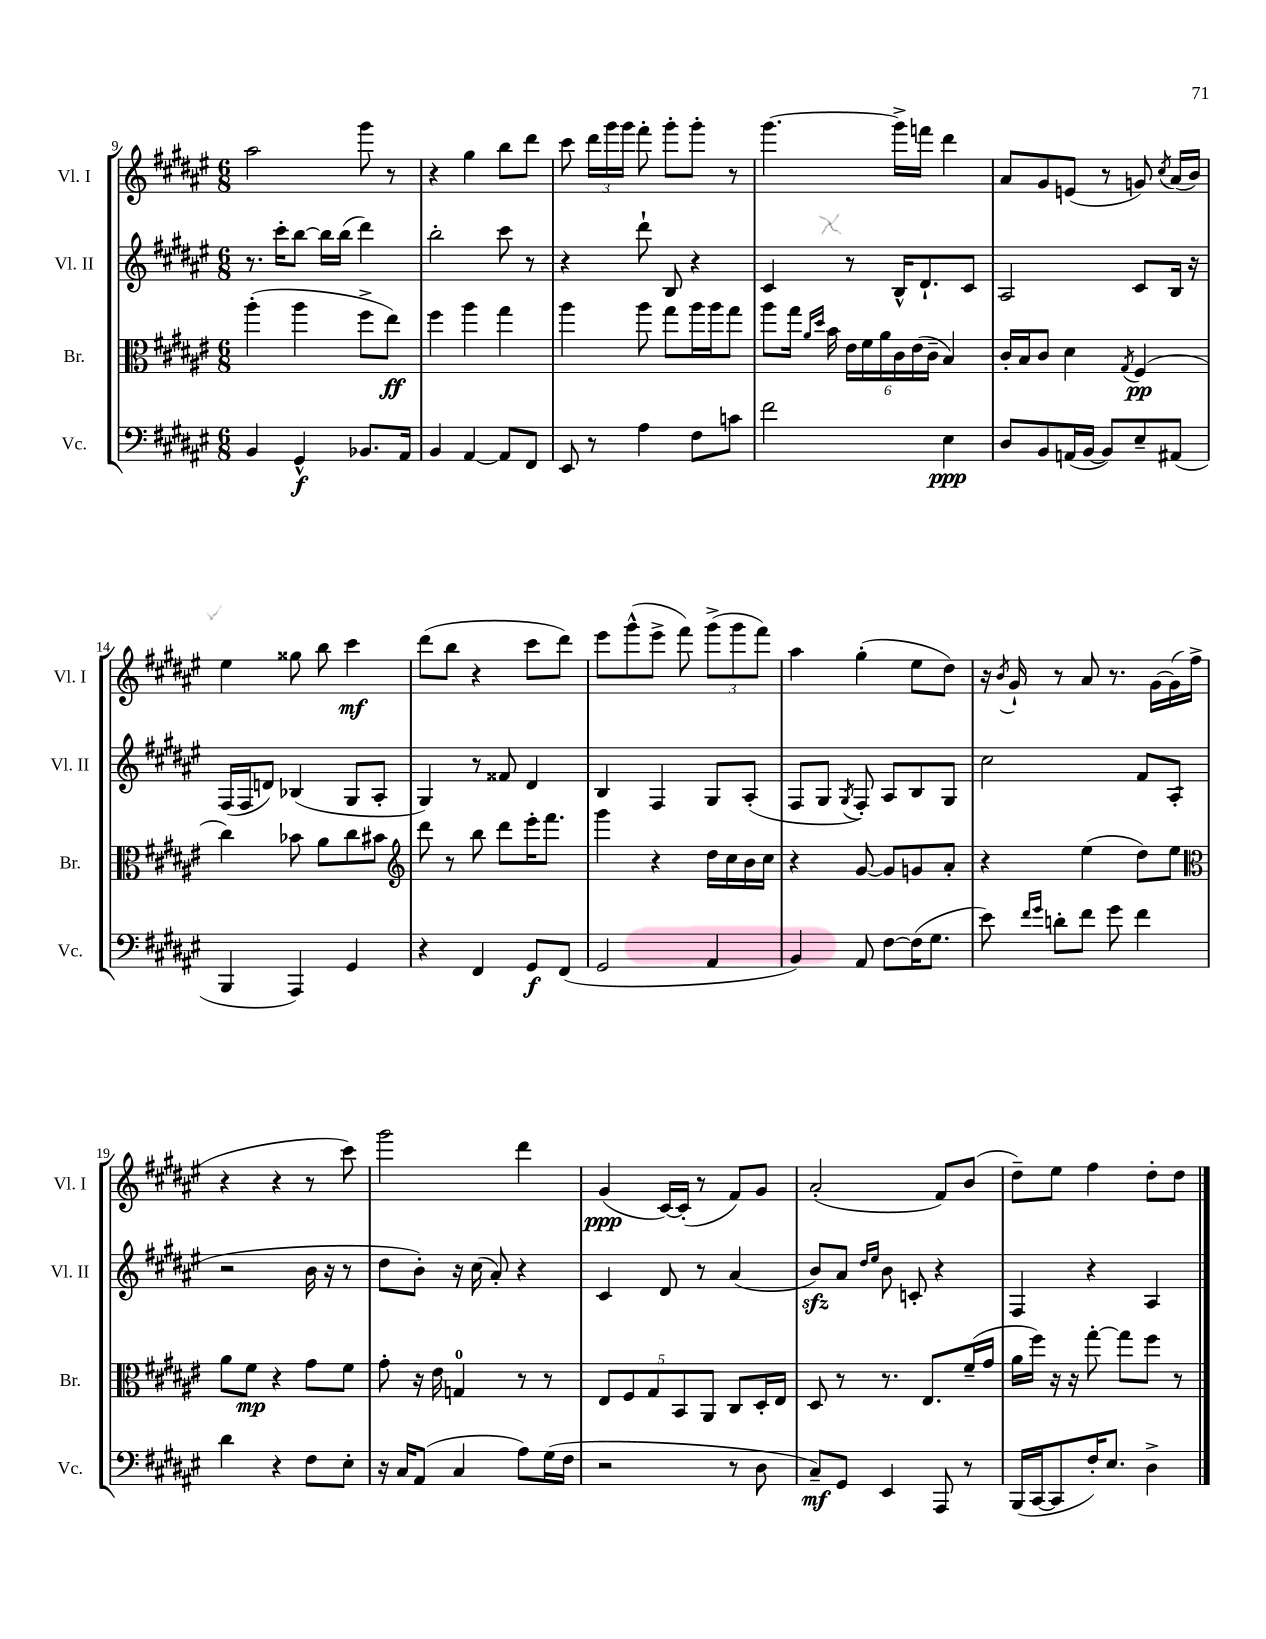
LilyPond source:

<<
\new StaffGroup <<
\new Staff = "s0" \with { instrumentName = "Vl. I" shortInstrumentName = "Vl. I" } {
    \clef treble \key fis \major \numericTimeSignature \time 6/8
    \autoBeamOff ais''2 gis'''8 r8 |
    r4 gis''4 b''8[ dis'''8] |
    cis'''8 \tuplet 3/2 { dis'''16[ gis'''16 gis'''16] } fis'''8-. gis'''8[-. gis'''8]-. r8 |
    gis'''4.~ gis'''16[-> f'''16] dis'''4 |
    ais'8[ gis'8 e'8]( r8 g'8) \acciaccatura { cis''8 } ais'16[( b'16]) |
    eis''4 gisis''8 b''8 cis'''4\mf |
    dis'''8[( b''8] r4 cis'''8[ dis'''8]) |
    eis'''8[ gis'''8-^( eis'''8]-> fis'''8) \tuplet 3/2 { gis'''8[->( gis'''8 fis'''8]) } |
    ais''4 gis''4-.( eis''8[ dis''8]) |
    r16 \acciaccatura { b'8 } gis'16-! r8 ais'8 r8. gis'16[~ gis'16( fis''16]-> |
    r4 r4 r8 cis'''8) |
    gis'''2 dis'''4 |
    gis'4\ppp( cis'16[~) cis'16]-.( r8 fis'8[) gis'8] |
    ais'2-.( fis'8[) b'8]( |
    dis''8[--) eis''8] fis''4 dis''8[-. dis''8] \bar "|." |
}
\new Staff = "s1" \with { instrumentName = "Vl. II" shortInstrumentName = "Vl. II" } {
    \clef treble \key fis \major \numericTimeSignature \time 6/8
    \autoBeamOff r8. cis'''16[-. b''8]~ b''16[ b''16]( dis'''4) |
    b''2-. cis'''8 r8 |
    r4 dis'''8-! b8 r4 |
    cis'4 r8 b16[-^ dis'8.-! cis'8] |
    ais2 cis'8[ b16] r16 |
    fis16[( fis16 d'8]) bes4( gis8[ ais8]-. |
    gis4) r8 fisis'8 dis'4 |
    b4 fis4 gis8[ ais8]-.( |
    fis8[ gis8] \acciaccatura { gis8 } fis8-.) ais8[ b8 gis8] |
    cis''2 fis'8[ ais8]-.( |
    r2 b'16 r16 r8 |
    dis''8[ b'8]-.) r16 cis''16( ais'8-.) r4 |
    cis'4 dis'8 r8 ais'4( |
    b'8[\sfz) ais'8] \grace { dis''16[ eis''16] } b'8 c'8-. r4 |
    fis4 r4 ais4 \bar "|." |
}
\new Staff = "s2" \with { instrumentName = "Br." shortInstrumentName = "Br." } {
    \clef alto \key fis \major \numericTimeSignature \time 6/8
    \autoBeamOff ais''4-.( ais''4 fis''8[-> eis''8]\ff) |
    fis''4 ais''4 gis''4 |
    ais''4 ais''8 gis''8[ ais''16 ais''16 gis''8] |
    ais''8[ gis''16] \grace { ais'16[ dis''16] } b'16 \tuplet 6/4 { eis'16[ fis'16 ais'16 cis'16 eis'16( cis'16]-- } b4) |
    cis'16[-. b16 cis'8] dis'4 \acciaccatura { gis8 } fis4\pp( |
    cis''4) bes'8 ais'8[ cis''8 bis'8] |
    \clef treble dis'''8 r8 b''8 dis'''8[ eis'''16-. fis'''8.] |
    gis'''4 r4 dis''16[ cis''16 b'16 cis''16] |
    r4 gis'8~ gis'8[ g'8 ais'8]-. |
    r4 eis''4( dis''8[) eis''8] |
    \clef alto ais'8[ fis'8]\mp r4 gis'8[ fis'8] |
    gis'8-. r16 eis'16 g4-0 r8 r8 |
    \tuplet 5/4 { eis8[ fis8 gis8 b,8 ais,8] } cis8[ dis16-. eis16] |
    dis8 r8 r8. eis8.[ fis'16--( gis'16] |
    ais'16[ fis''16]) r16 r16 gis''8~-. gis''8[ fis''8] r8 \bar "|." |
}
\new Staff = "s3" \with { instrumentName = "Vc." shortInstrumentName = "Vc." } {
    \clef bass \key fis \major \numericTimeSignature \time 6/8
    \autoBeamOff b,4 gis,4-^\f bes,8.[ ais,16] |
    b,4 ais,4~ ais,8[ fis,8] |
    eis,8 r8 ais4 fis8[ c'8] |
    fis'2 eis4\ppp |
    dis8[ b,8 a,16( b,16]~ b,8[) eis8-- ais,8]( |
    b,,4 ais,,4) gis,4 |
    r4 fis,4 gis,8[\f fis,8]( |
    gis,2 ais,4 |
    b,4) ais,8 fis8[~ fis16( gis8.] |
    eis'8) \grace { fis'16[ gis'16] } d'8[-. fis'8] gis'8 fis'4 |
    dis'4 r4 fis8[ eis8]-. |
    r16 cis16[ ais,8]( cis4 ais8[) gis16( fis16] |
    r2 r8 dis8 |
    cis8[--\mf) gis,8] eis,4 ais,,8 r8 |
    b,,16[( cis,16~ cis,8 fis16-.) eis8.] dis4-> \bar "|." |
}
>>
>>
\layout { \context { \Score currentBarNumber = #9 } }
